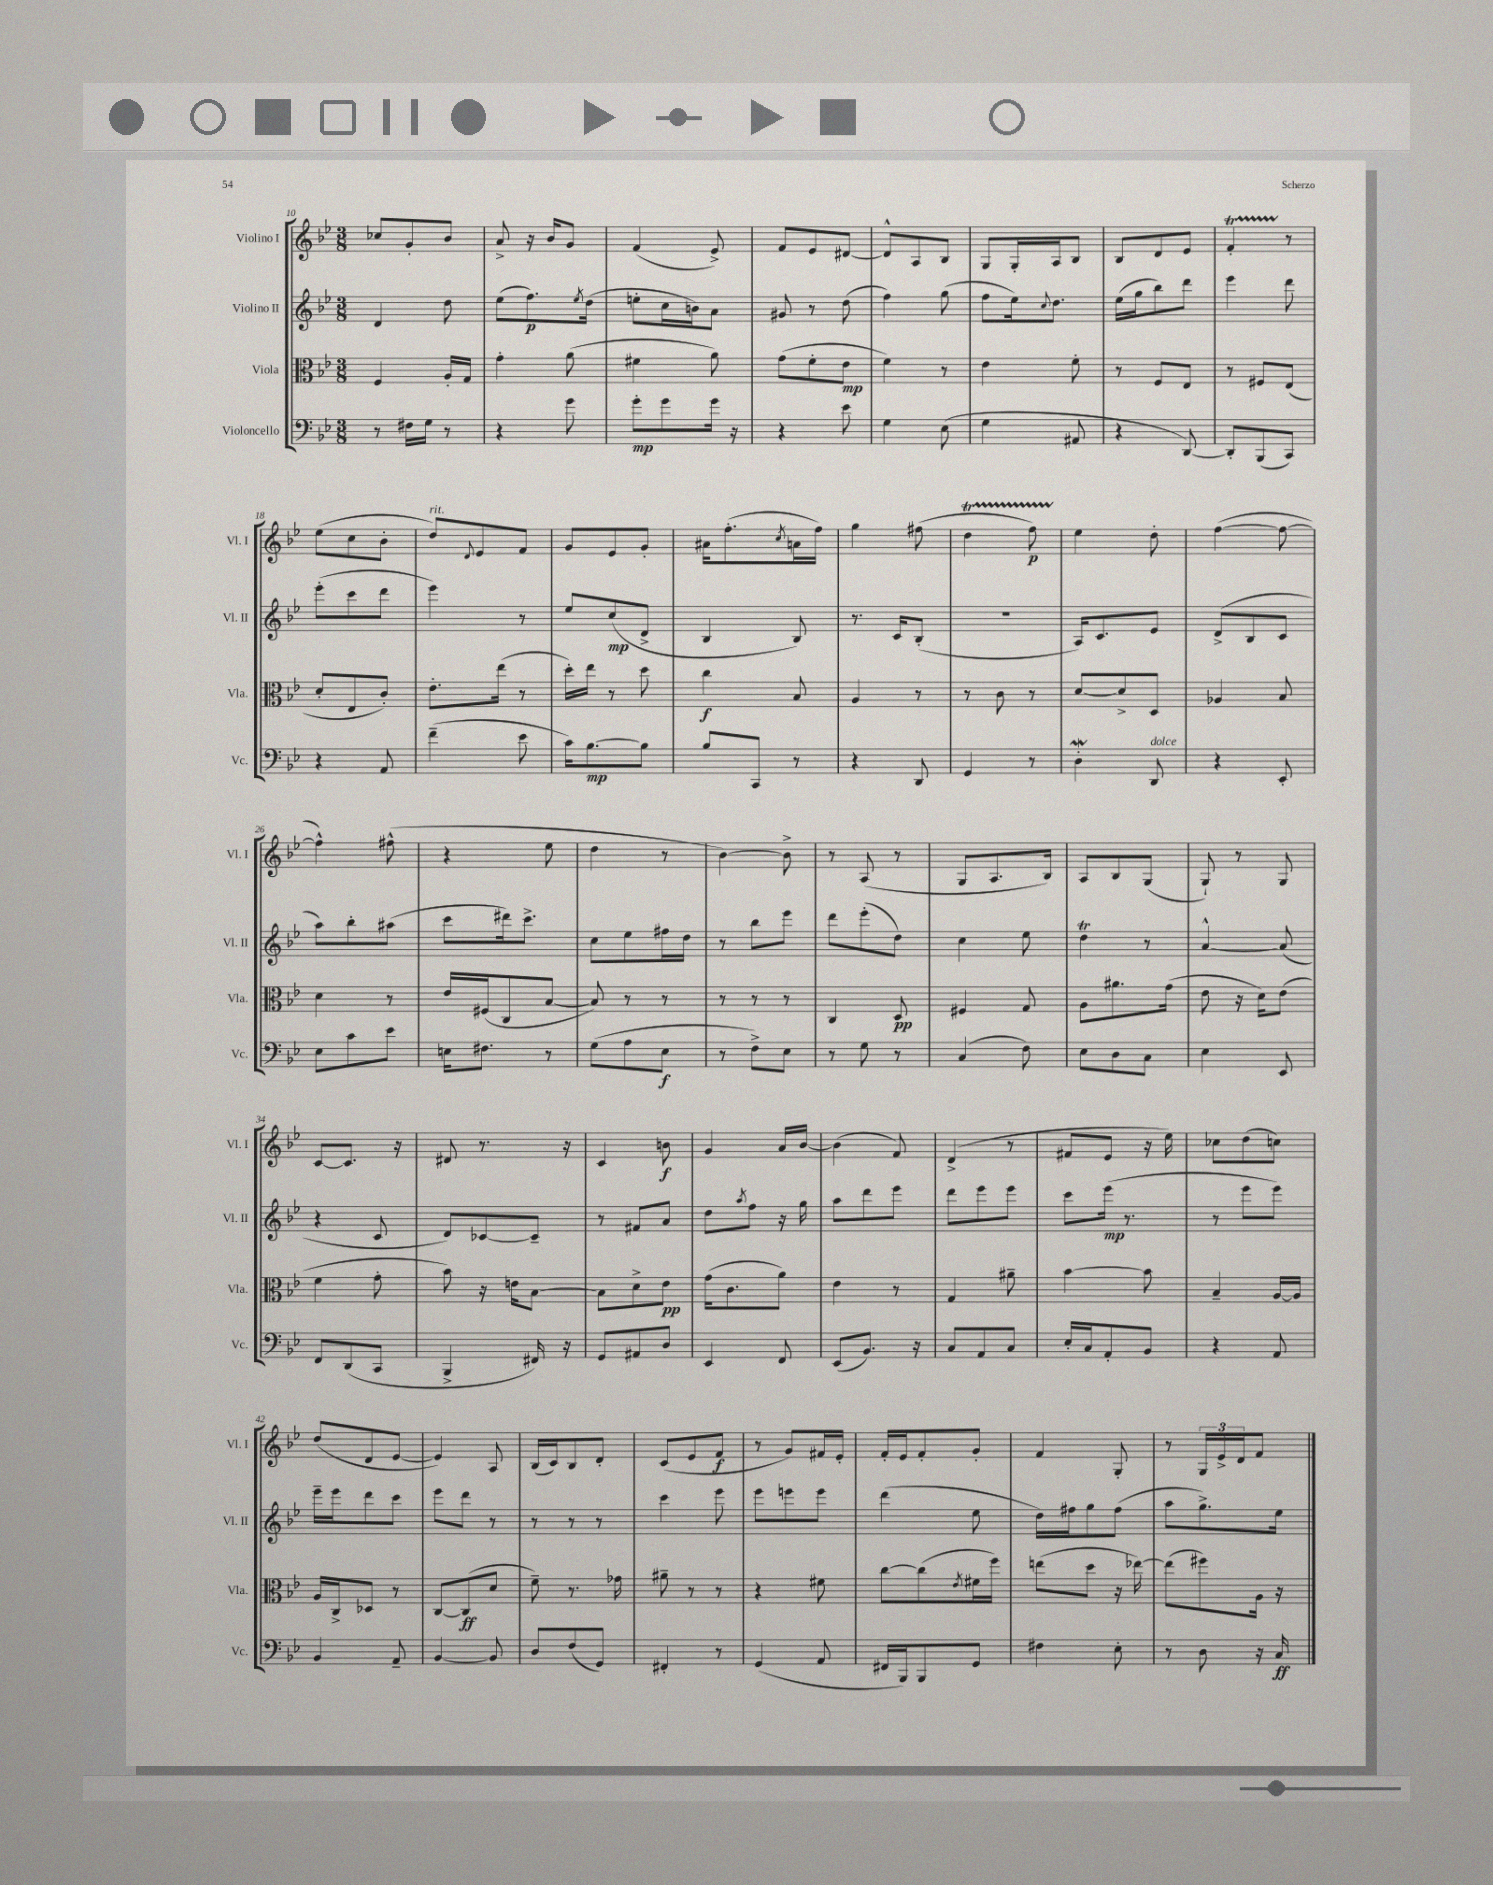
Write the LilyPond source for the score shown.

<<
\new StaffGroup <<
\new Staff = "s0" \with { instrumentName = "Violino I" shortInstrumentName = "Vl. I" } {
    \clef treble \key bes \major \numericTimeSignature \time 3/8
    ces''8 g'8-. bes'8 |
    a'8-> r16 bes'16 g'8 |
    f'4( ees'8->) |
    f'8 ees'8 dis'8~ |
    dis'8-^ a8 bes8 |
    g8 g16-. a16 bes8 |
    bes8 d'8 ees'8 |
    f'4-.\startTrillSpan r8\stopTrillSpan |
    ees''8( c''8 bes'8-. |
    d''8^\markup { \italic "rit." }) \appoggiatura { d'8 } ees'8 f'8 |
    g'8 ees'8 g'8-. |
    ais'16 f''8.-.( \acciaccatura { c''8 } a'16 f''16) |
    g''4 fis''8( |
    d''4\startTrillSpan f''8\p) |
    ees''4\stopTrillSpan d''8-. |
    f''4~( f''8~ |
    f''4-^) fis''8-^( |
    r4 ees''8 |
    d''4 r8 |
    bes'4~) bes'8-> |
    r8 a8( r8 |
    g8 a8. bes16) |
    a8 bes8 g8( |
    g8-!) r8 g8 |
    c'8~ c'8. r16 |
    dis'8 r8. r16 |
    c'4 b'8\f |
    g'4 a'16 bes'16~ |
    bes'4( f'8) |
    d'4->( r8 |
    fis'8 ees'8 r16 ees''16) |
    ces''8 d''8( c''8) |
    d''8( d'8 ees'8~ |
    ees'4) a8 |
    bes16( c'16) bes8 d'8-. |
    c'8( ees'8 f'8\f |
    r8 g'8) fis'16 ees'16-. |
    f'16-. ees'16 f'8-. g'8-. |
    f'4 g8-. |
    r8 \tuplet 3/2 { g16 ees'16-> d'16 } f'8 \bar "|." |
}
\new Staff = "s1" \with { instrumentName = "Violino II" shortInstrumentName = "Vl. II" } {
    \clef treble \key bes \major \numericTimeSignature \time 3/8
    d'4 d''8 |
    ees''8( f''8.\p) \acciaccatura { ees''8 } d''16( |
    e''8-. c''16 b'16) a'8 |
    gis'8 r8 d''8( |
    f''4) g''8( |
    f''8 ees''16) \appoggiatura { c''8 } d''8. |
    ees''16( g''16 bes''8) d'''8 |
    ees'''4 d'''8 |
    ees'''8-.( c'''8 d'''8 |
    ees'''4) r8 |
    ees''8 c''8\mp( d'8-> |
    bes4 bes8) |
    r8. c'16 bes8-.( |
    R4. |
    a16) c'8. ees'8 |
    d'8->( bes8 c'8 |
    a''8) bes''8-. ais''8( |
    c'''8 dis'''16) c'''8.-> |
    c''8 ees''8 fis''16 d''16 |
    r8 bes''8 ees'''8 |
    d'''8 ees'''8-.( d''8) |
    c''4 ees''8 |
    d''4\trill r8 |
    a'4~-^ a'8( |
    r4 c'8 |
    d'8) ces'8~ ces'8-- |
    r8 fis'8 a'8 |
    d''8 \acciaccatura { a''8 } f''8 r16 g''16 |
    a''8 d'''8 ees'''8 |
    d'''8 ees'''8 ees'''8 |
    c'''8 ees'''16\mp( r8. |
    r8 ees'''8 ees'''8) |
    ees'''16-- ees'''16 d'''8 c'''8 |
    ees'''8 d'''8 r8 |
    r8 r8 r8 |
    c'''4 ees'''8 |
    ees'''8 e'''8 e'''8 |
    d'''4( ees''8 |
    d''16) fis''16 g''8 fis''8( |
    a''8 g''8.->) ees''16 \bar "|." |
}
\new Staff = "s2" \with { instrumentName = "Viola" shortInstrumentName = "Vla." } {
    \clef alto \key bes \major \numericTimeSignature \time 3/8
    f4 a16-. g16 |
    g'4-. a'8( |
    fis'4 a'8) |
    g'8( f'8-. ees'8\mp |
    f'4) r8 |
    ees'4 f'8-. |
    r8 f8 ees8 |
    r8 fis8 ees8( |
    d'8-. ees8 c'8-.) |
    ees'8.-. ees''16( r8 |
    d''16-.) ees''16 r8 d''8 |
    c''4\f bes8 |
    a4 r8 |
    r8 c'8 r8 |
    d'8~ d'8-> d8 |
    aes4 bes8 |
    d'4 r8 |
    ees'16 fis16( c8 bes8~ |
    bes8) r8 r8 |
    r8 r8 r8 |
    c4 d8\pp |
    fis4 g8 |
    a8 ais'8. g'16( |
    ees'8 r16 d'16) ees'8( |
    f'4 g'8-. |
    bes'8) r16 e'16 bes8~ |
    bes8 d'8-> ees'8\pp |
    g'16( c'8. a'8) |
    ees'4 r8 |
    g4 ais'8-- |
    bes'4~ bes'8 |
    bes4-- a16~ a16 |
    a16 c16-> des8 r8 |
    c8~ c8\ff( d'8 |
    f'8--) r8. ges'16 |
    ais'8-- r8 r8 |
    r4 fis'8 |
    c''8~ c''8( \acciaccatura { ees'8 } fis'16 f''16) |
    e''8( d''8 r16 ees''16~) |
    ees''8( fis''8) a16 r16 \bar "|." |
}
\new Staff = "s3" \with { instrumentName = "Violoncello" shortInstrumentName = "Vc." } {
    \clef bass \key bes \major \numericTimeSignature \time 3/8
    r8 fis16 g16 r8 |
    r4 g'8 |
    g'8-.\mp g'8 g'16 r16 |
    r4 ees'8 |
    g4 ees8( |
    g4 ais,8 |
    r4 d,8~) |
    d,8-. bes,,8( c,8) |
    r4 a,8 |
    f'4--( ees'8 |
    c'16) bes8.~\mp bes8 |
    bes8 c,8 r8 |
    r4 d,8 |
    g,4 r8 |
    d4-.\mordent d,8^\markup { \italic "dolce" } |
    r4 ees,8-. |
    ees8 c'8 ees'8 |
    e16 fis8. r8 |
    g8( a8 ees8\f |
    r8 f8->) ees8 |
    r8 g8 r8 |
    c4( f8) |
    ees8 d8 c8 |
    ees4 ees,8 |
    f,8 d,8( c,8 |
    bes,,4-> fis,16) r16 |
    g,8 ais,8 d8 |
    ees,4 f,8 |
    ees,8( bes,8.) r16 |
    c8 a,8 c8 |
    ees16-. c16 a,8-. bes,8 |
    r4 a,8 |
    bes,4 a,8-- |
    bes,4~ bes,8 |
    d8 f8( g,8) |
    fis,4-. r8 |
    g,4( a,8 |
    fis,16 bes,,16) bes,,8 g,8 |
    fis4 ees8-. |
    r8 d8 r16 c16\ff \bar "|." |
}
>>
>>
\layout { \context { \Score currentBarNumber = #10 } }
